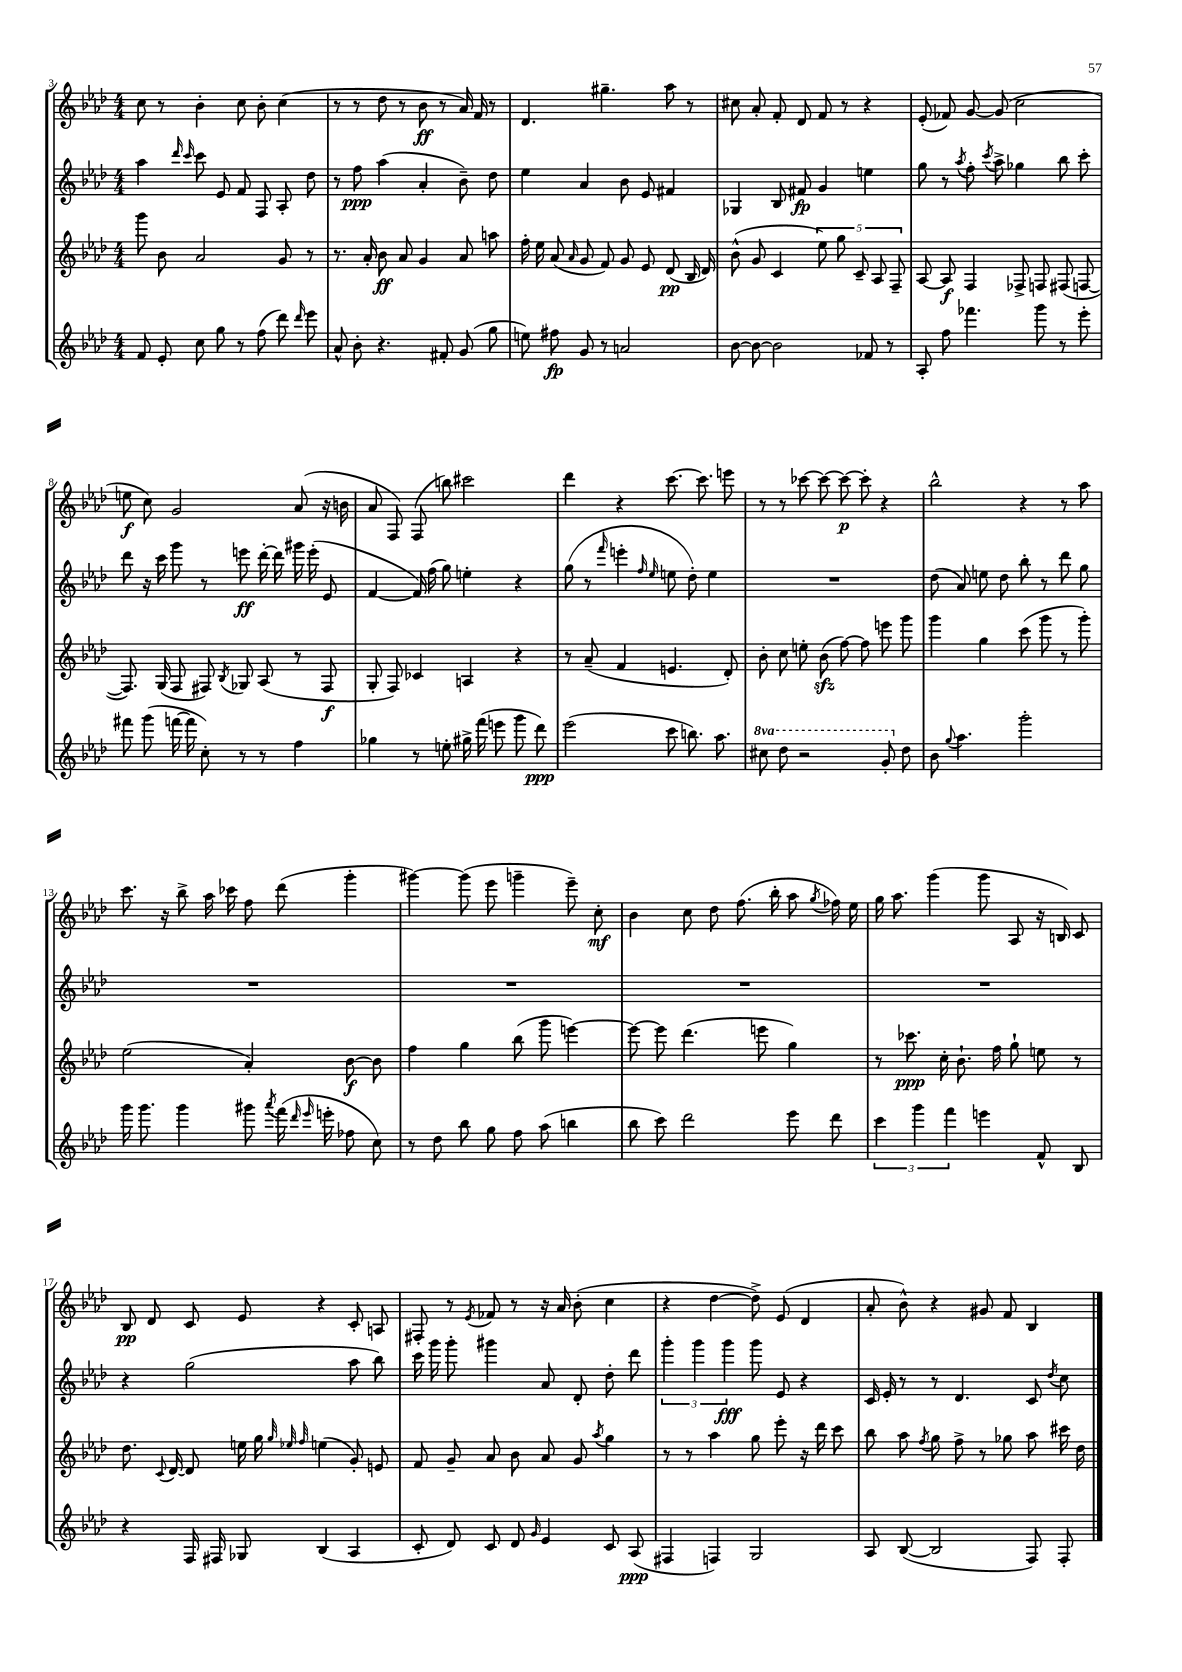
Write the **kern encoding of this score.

**kern	**dynam	**kern	**dynam	**kern	**dynam	**kern	**dynam
*part4	*part4	*part3	*part3	*part2	*part2	*part1	*part1
*staff4	*staff4	*staff3	*staff3	*staff2	*staff2	*staff1	*staff1
*clefG2	*	*clefG2	*	*clefG2	*	*clefG2	*
*k[b-e-a-d-]	*	*k[b-e-a-d-]	*	*k[b-e-a-d-]	*	*k[b-e-a-d-]	*
*M4/4	*	*M4/4	*	*M4/4	*	*M4/4	*
=3	=3	=3	=3	=3	=3	=3	=3
8f/	.	8ggg\	.	4aa-\	.	8cc\	.
8e-'/	.	8b-\	.	.	.	8r	.
.	.	.	.	16qqddd-/	.	.	.
.	.	.	.	16qqccc/	.	.	.
8cc\	.	2a-/	.	8ccc\	.	4b-'\	.
8gg\	.	.	.	8e-/	.	.	.
8r	.	.	.	8f/	.	8cc\	.
(8ff\	.	.	.	8F/	.	8b-'\	.
8ddd-\)	.	8g/	.	8A-'/	.	(4cc\	.
16qqddd-/	.	.	.	.	.	.	.
8eee-\	.	8r	.	8dd-\	.	.	.
=4	=4	=4	=4	=4	=4	=4	=4
8a-^^/	.	8.r	.	8r	.	8r	.
8b-'\	.	.	.	8ff\	ppp	8r	.
.	.	16a-'/	.	.	.	.	.
4.r	.	8b-\	ff	(4aa-\	.	8dd-\	.
.	.	8a-/	.	.	.	8r	.
.	.	4g/	.	4a-'/	.	8b-\	ff
8f#X'/	.	.	.	.	.	8r	.
(8g/	.	8a-/	.	8b-~\)	.	16a-/)	.
.	.	.	.	.	.	16f/	.
8gg\	.	8aan\	.	8dd-\	.	8r	.
=5	=5	=5	=5	=5	=5	=5	=5
8een\)	.	16ff'\	.	4ee-\	.	4.d-/	.
.	.	16ee-\	.	.	.	.	.
8ff#X\	fp	(8a-/	.	.	.	.	.
.	.	16qqa-/	.	.	.	.	.
8g/	.	8g/	.	4a-/	.	.	.
8r	.	8f/)	.	.	.	4.gg#X~\	.
2an/	.	8g/	.	8b-\	.	.	.
.	.	8e-/	.	8e-/	.	.	.
.	.	(8d-/	pp	4f#X/	.	8aa-\	.
.	.	16B-/	.	.	.	8r	.
.	.	16d-/)	.	.	.	.	.
=6	=6	=6	=6	=6	=6	=6	=6
[8b-\	.	(8b-^^\	.	4G-X/	.	8cc#X\	.
8b-\_	.	8g/	.	.	.	8a-'/	.
2b-\]	.	4c/	.	8B-/	.	8f'/	.
.	.	.	.	8f#X/	fp	8d-/	.
.	.	10ee-\)	.	4g/	.	8f/	.
.	.	10gg\	.	.	.	.	.
.	.	.	.	.	.	8r	.
.	.	10c~/	.	.	.	.	.
8f-X/	.	.	.	4een\	.	4r	.
.	.	10A-/	.	.	.	.	.
8r	.	.	.	.	.	.	.
.	.	10F~/	.	.	.	.	.
=7	=7	=7	=7	=7	=7	=7	=7
8A-'/	.	[8A-/	.	8gg\	.	(8e-'/	.
8ff\	.	8A-/]	f	8r	.	8f-X/)	.
.	.	.	.	8qaa-/	.	.	.
4.fff-X\	.	4F/	.	8ff'\	.	[8g/	.
.	.	.	.	8qccc/	.	.	.
.	.	.	.	8aa-^\	.	(8g/]	.
.	.	8F-X^/	.	4gg-X\	.	2cc\	.
8ggg\	.	8Fn/	.	.	.	.	.
8r	.	(8F#X/	.	8bb-\	.	.	.
8eee-'\	.	[8Fn/	.	8ccc'\	.	.	.
!!LO:LB:g=z
=8	=8	=8	=8	=8	=8	=8	=8
8fff#X\	.	8.F/])	.	8ddd-\	.	8een\	f
(8ggg\	.	.	.	16r	.	8cc\)	.
.	.	(16G/	.	16ccc\	.	.	.
[16fffn\	.	8F/	.	8ggg\	.	2g/	.
16fff\]	.	.	.	.	.	.	.
8cc'\)	.	8F#X/)	.	8r	.	.	.
.	.	8qB-/	.	.	.	.	.
8r	.	8G-X/	.	8eeen\	ff	.	.
8r	.	(8A-/	.	[16ddd-'\	.	.	.
.	.	.	.	16ddd-\]	.	.	.
4ff\	.	8r	.	16ggg#X\	.	(8a-/	.
.	.	.	.	(16eee'\	.	.	.
.	.	8F#/	f	8e-/	.	16r	.
.	.	.	.	.	.	16bn\	.
=9	=9	=9	=9	=9	=9	=9	=9
4gg-X\	.	8G'/	.	[4f/	.	8a-/	.
.	.	8F/)	.	.	.	8F/)	.
8r	.	4c-X/	.	16f/])	.	(8F/	.
.	.	.	.	(16ff\	.	.	.
8een'\	.	.	.	8gg\)	.	8bbn\)	.
16gg#X^\	.	4An/	.	4een'\	.	2ccc#X\	.
(16fff\	.	.	.	.	.	.	.
8eeen\	.	.	.	.	.	.	.
8ggg\	.	4r	.	4r	.	.	.
8ddd-\)	ppp	.	.	.	.	.	.
=10	=10	=10	=10	=10	=10	=10	=10
(2eee-\	.	8r	.	(8gg\	.	4ddd-\	.
.	.	(8a-~/	.	8r	.	.	.
.	.	.	.	16qqfff/	.	.	.
.	.	4f/	.	4eeen'\	.	4r	.
.	.	.	.	16qqff/	.	.	.
.	.	.	.	16qqee-/	.	.	.
8ccc\	.	4.en/	.	8een\	.	[8.ccc\	.
8.bbn\)	.	.	.	8dd-'\)	.	.	.
.	.	.	.	.	.	8.ccc\]	.
.	.	.	.	4ee\	.	.	.
8.aa-\	.	.	.	.	.	.	.
.	.	8d-'/)	.	.	.	8eeen\	.
=11	=11	=11	=11	=11	=11	=11	=11
*8va	*	*	*	*	*	*	*
8ccc#X\	.	8b-'\	.	1r	.	8r	.
8ddd-\	.	8cc\	.	.	.	8r	.
2r	.	8een'\	.	.	.	[8ccc-X\	.
.	.	(8b-zz\	.	.	.	8ccc-\_	.
.	.	[8ff\)	.	.	.	8ccc-\_	p
.	.	8ff\]	.	.	.	8ccc-'\]	.
8gg'/	.	8eeen\	.	.	.	4r	.
*X8va	*	*	*	*	*	*	*
8dd-\	.	8ggg\	.	.	.	.	.
=12	=12	=12	=12	=12	=12	=12	=12
8b-\	.	4ggg\	.	(8dd-\	.	2bb-^^\	.
8qqgg/	.	.	.	.	.	.	.
4.aa-\	.	.	.	8a-/)	.	.	.
.	.	4gg\	.	8een\	.	.	.
.	.	.	.	8dd-\	.	.	.
2ggg'\	.	(8ccc\	.	8bb-'\	.	4r	.
.	.	8ggg\	.	8r	.	.	.
.	.	8r	.	8ddd-\	.	8r	.
.	.	8ggg'\)	.	8gg\	.	8aa-\	.
!!LO:LB:g=z
=13	=13	=13	=13	=13	=13	=13	=13
16ggg\	.	(2ee-\	.	1r	.	8.ccc\	.
8.ggg\	.	.	.	.	.	.	.
.	.	.	.	.	.	16r	.
4ggg\	.	.	.	.	.	8bb-^\	.
.	.	.	.	.	.	16aa-\	.
.	.	.	.	.	.	16ccc-X\	.
8ggg#X\	.	4a-'/)	.	.	.	8ff\	.
8qaaa-/	.	.	.	.	.	.	.
(16fff\	.	.	.	.	.	(8ddd-\	.
16qqddd-/	.	.	.	.	.	.	.
16qqeee-/	.	.	.	.	.	.	.
16eeen'\	.	.	.	.	.	.	.
8ff-X\	.	[8b-\	f	.	.	4ggg'\	.
8cc\)	.	8b-\]	.	.	.	.	.
=14	=14	=14	=14	=14	=14	=14	=14
8r	.	4ff\	.	1r	.	[4ggg#X\)	.
8dd-\	.	.	.	.	.	.	.
8bb-\	.	4gg\	.	.	.	(8ggg#\]	.
8gg\	.	.	.	.	.	8eee-\	.
8ff\	.	(8bb-\	.	.	.	4gggn~\	.
(8aa-\	.	8ggg\	.	.	.	.	.
4bbn\	.	[4eeen\)	.	.	.	8eee-~\)	.
.	.	.	.	.	.	8cc'\	mf
=15	=15	=15	=15	=15	=15	=15	=15
8bb-\	.	8eee\_	.	1r	.	4b-\	.
8ccc\)	.	8eee\]	.	.	.	.	.
2ddd-\	.	(4.ddd-\	.	.	.	8cc\	.
.	.	.	.	.	.	8dd-\	.
.	.	.	.	.	.	(8.ff\	.
.	.	8eeen\	.	.	.	.	.
.	.	.	.	.	.	16bb-'\	.
8eee-\	.	4gg\)	.	.	.	8aa-\	.
.	.	.	.	.	.	8qgg/	.
8ddd-\	.	.	.	.	.	16ff-X\)	.
.	.	.	.	.	.	16ee-\	.
=16	=16	=16	=16	=16	=16	=16	=16
6ccc\	.	8r	.	1r	.	16gg\	.
.	.	.	.	.	.	8.aa-\	.
.	.	8.ccc-X\	ppp	.	.	.	.
6ggg\	.	.	.	.	.	.	.
.	.	.	.	.	.	(4ggg\	.
.	.	16cc'\	.	.	.	.	.
6fff\	.	.	.	.	.	.	.
.	.	8.b-`\	.	.	.	.	.
4eeen\	.	.	.	.	.	8ggg\	.
.	.	16ff\	.	.	.	.	.
.	.	8gg`\	.	.	.	8A-/	.
8f^^/	.	8een\	.	.	.	16r	.
.	.	.	.	.	.	16Bn/)	.
8B-/	.	8r	.	.	.	8c/	.
!!LO:LB:g=z
=17	=17	=17	=17	=17	=17	=17	=17
4r	.	8.dd-\	.	4r	.	8B-/	pp
.	.	.	.	.	.	8d-/	.
.	.	8qqc/	.	.	.	.	.
.	.	[16d-/	.	.	.	.	.
16F/	.	8d-/]	.	(2gg\	.	8c/	.
16F#X/	.	.	.	.	.	.	.
8G-X/	.	16een\	.	.	.	8e-/	.
.	.	16gg\	.	.	.	.	.
.	.	32qqgg/	.	.	.	.	.
.	.	32qqee-X/	.	.	.	.	.
.	.	32qqff/	.	.	.	.	.
(4B-/	.	(4een\	.	.	.	4r	.
4A-/	.	8g'/)	.	8aa-\	.	8c'/	.
.	.	8en/	.	8bb-\)	.	8An/	.
=18	=18	=18	=18	=18	=18	=18	=18
8c'/	.	8f/	.	16ccc\	.	8F#X'/	.
.	.	.	.	16ggg\	.	.	.
8d-/)	.	8g~/	.	8ggg'\	.	8r	.
.	.	.	.	.	.	8qe-/	.
8c/	.	8a-/	.	4ggg#X\	.	8f-X/	.
8d-/	.	8b-\	.	.	.	8r	.
16qqg/	.	.	.	.	.	.	.
4e-/	.	8a-/	.	8a-/	.	16r	.
.	.	.	.	.	.	16a-/	.
.	.	8g/	.	8d-'/	.	(8b-'\	.
.	.	8qaa-/	.	.	.	.	.
8c/	.	4gg\	.	8dd-'\	.	4cc\	.
(8A-/	ppp	.	.	8ddd-\	.	.	.
=19	=19	=19	=19	=19	=19	=19	=19
4F#X/	.	8r	.	6ggg'\	.	4r	.
.	.	8r	.	.	.	.	.
.	.	.	.	6ggg\	.	.	.
4Fn/)	.	4aa-\	.	.	.	[4dd-\	.
.	.	.	.	6ggg\	fff	.	.
2G/	.	8gg\	.	8ggg\	.	8dd-^\])	.
.	.	8eee-'\	.	8e-/	.	(8e-/	.
.	.	16r	.	4r	.	4d-/	.
.	.	16ddd-\	.	.	.	.	.
.	.	8ccc\	.	.	.	.	.
=20	=20	=20	=20	=20	=20	=20	=20
8A-/	.	8bb-\	.	16c/	.	8a-'/	.
.	.	.	.	16e-'/	.	.	.
([8B-/	.	8aa-\	.	8r	.	8b-^^\)	.
.	.	8qff/	.	.	.	.	.
2B-/]	.	8gg\	.	8r	.	4r	.
.	.	8ff^\	.	4.d-/	.	.	.
.	.	8r	.	.	.	8g#X/	.
.	.	8gg-X\	.	.	.	8f/	.
8F/)	.	8aa-\	.	8c/	.	4B-/	.
.	.	.	.	8qdd-/	.	.	.
8F'/	.	16ccc#X\	.	8cc\	.	.	.
.	.	16dd-\	.	.	.	.	.
==	==	==	==	==	==	==	==
*-	*-	*-	*-	*-	*-	*-	*-
